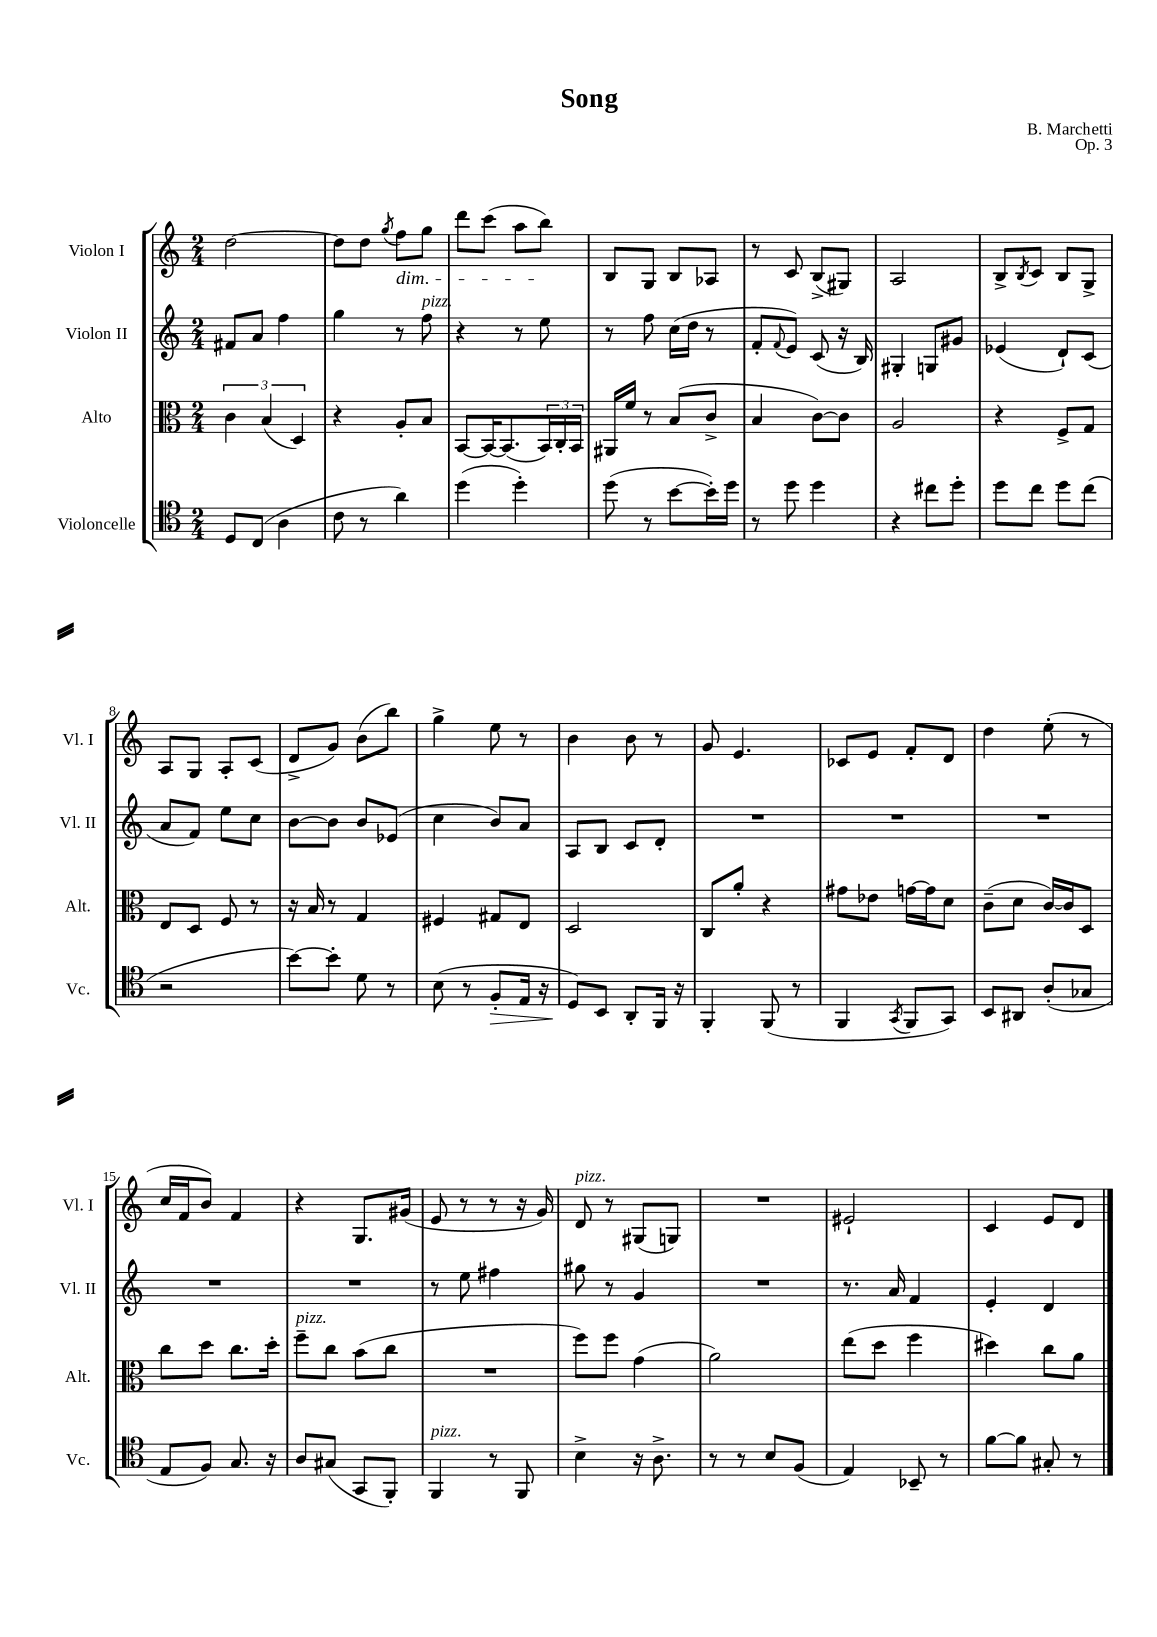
\header { title = "Song" composer = "B. Marchetti" opus = "Op. 3" }
<<
\new StaffGroup <<
\new Staff = "s0" \with { instrumentName = "Violon I" shortInstrumentName = "Vl. I" } {
    \clef treble \key c \major \numericTimeSignature \time 2/4
    d''2~ |
    d''8 d''8 \acciaccatura { g''8 } f''8\dim g''8 |
    d'''8 c'''8( a''8 b''8\!) |
    b8 g8 b8 aes8 |
    r8 c'8 b8->( gis8) |
    a2 |
    b8-> \acciaccatura { b8 } c'8 b8 g8-> |
    a8 g8 a8-. c'8( |
    d'8-> g'8) b'8( b''8) |
    g''4-> e''8 r8 |
    b'4 b'8 r8 |
    g'8 e'4. |
    ces'8 e'8 f'8-. d'8 |
    d''4 e''8-.( r8 |
    c''16 f'16 b'8) f'4 |
    r4 g8. gis'16( |
    e'8 r8 r8 r16 g'16) |
    d'8^\markup { \italic "pizz." } r8 gis8( g8) |
    R2 |
    eis'2-! |
    c'4 e'8 d'8 \bar "|." |
}
\new Staff = "s1" \with { instrumentName = "Violon II" shortInstrumentName = "Vl. II" } {
    \clef treble \key c \major \numericTimeSignature \time 2/4
    fis'8 a'8 f''4 |
    g''4 r8 f''8^\markup { \italic "pizz." } |
    r4 r8 e''8 |
    r8 f''8 c''16( d''16 r8 |
    f'8-. \appoggiatura { f'8 } e'8) c'8( r16 b16) |
    gis4-. g8 gis'8 |
    ees'4( d'8-!) c'8( |
    a'8 f'8) e''8 c''8 |
    b'8~ b'8 b'8 ees'8( |
    c''4 b'8) a'8 |
    a8 b8 c'8 d'8-. |
    R2 |
    R2 |
    R2 |
    R2 |
    R2 |
    r8 e''8 fis''4 |
    gis''8 r8 g'4 |
    R2 |
    r8. a'16 f'4 |
    e'4-. d'4 \bar "|." |
}
\new Staff = "s2" \with { instrumentName = "Alto" shortInstrumentName = "Alt." } {
    \clef alto \key c \major \numericTimeSignature \time 2/4
    \tuplet 3/2 { c'4 b4( d4) } |
    r4 a8-. b8 |
    b,8~ b,16~ b,8.( \tuplet 3/2 { b,16) c16-. b,16 } |
    ais,16 f'16 r8 b8( c'8-> |
    b4 c'8~) c'8 |
    a2 |
    r4 f8-> g8 |
    e8 d8 f8 r8 |
    r16 b16 r8 g4 |
    fis4 gis8 e8 |
    d2 |
    c8 a'8-. r4 |
    gis'8 ees'8 g'16~ g'16 d'8 |
    c'8--( d'8 c'16~) c'16 d8 |
    c''8 d''8 c''8. d''16-. |
    f''8--^\markup { \italic "pizz." } c''8 b'8( c''8 |
    R2 |
    f''8) f''8 g'4( |
    a'2) |
    e''8( d''8 f''4 |
    dis''4) c''8 a'8 \bar "|." |
}
\new Staff = "s3" \with { instrumentName = "Violoncelle" shortInstrumentName = "Vc." } {
    \clef tenor \key c \major \numericTimeSignature \time 2/4
    d8 c8( a4 |
    c'8 r8 a'4) |
    d''4( d''4-.) |
    d''8( r8 b'8~ b'16-.) d''16 |
    r8 d''8 d''4 |
    r4 cis''8 d''8-. |
    d''8 c''8 d''8 c''8( |
    r2 |
    b'8~) b'8-. d'8 r8 |
    b8( r8 f8-.\> e16 r16 |
    d8\!) b,8 a,8-. f,16 r16 |
    f,4-. f,8( r8 |
    f,4 \acciaccatura { g,8 } f,8 g,8) |
    b,8 ais,8 a8-.( ges8 |
    e8 f8) g8. r16 |
    a8 gis8( g,8 f,8-.) |
    f,4^\markup { \italic "pizz." } r8 f,8 |
    b4-> r16 a8.-> |
    r8 r8 b8 f8( |
    e4) bes,8-- r8 |
    f'8~ f'8 gis8-. r8 \bar "|." |
}
>>
>>
